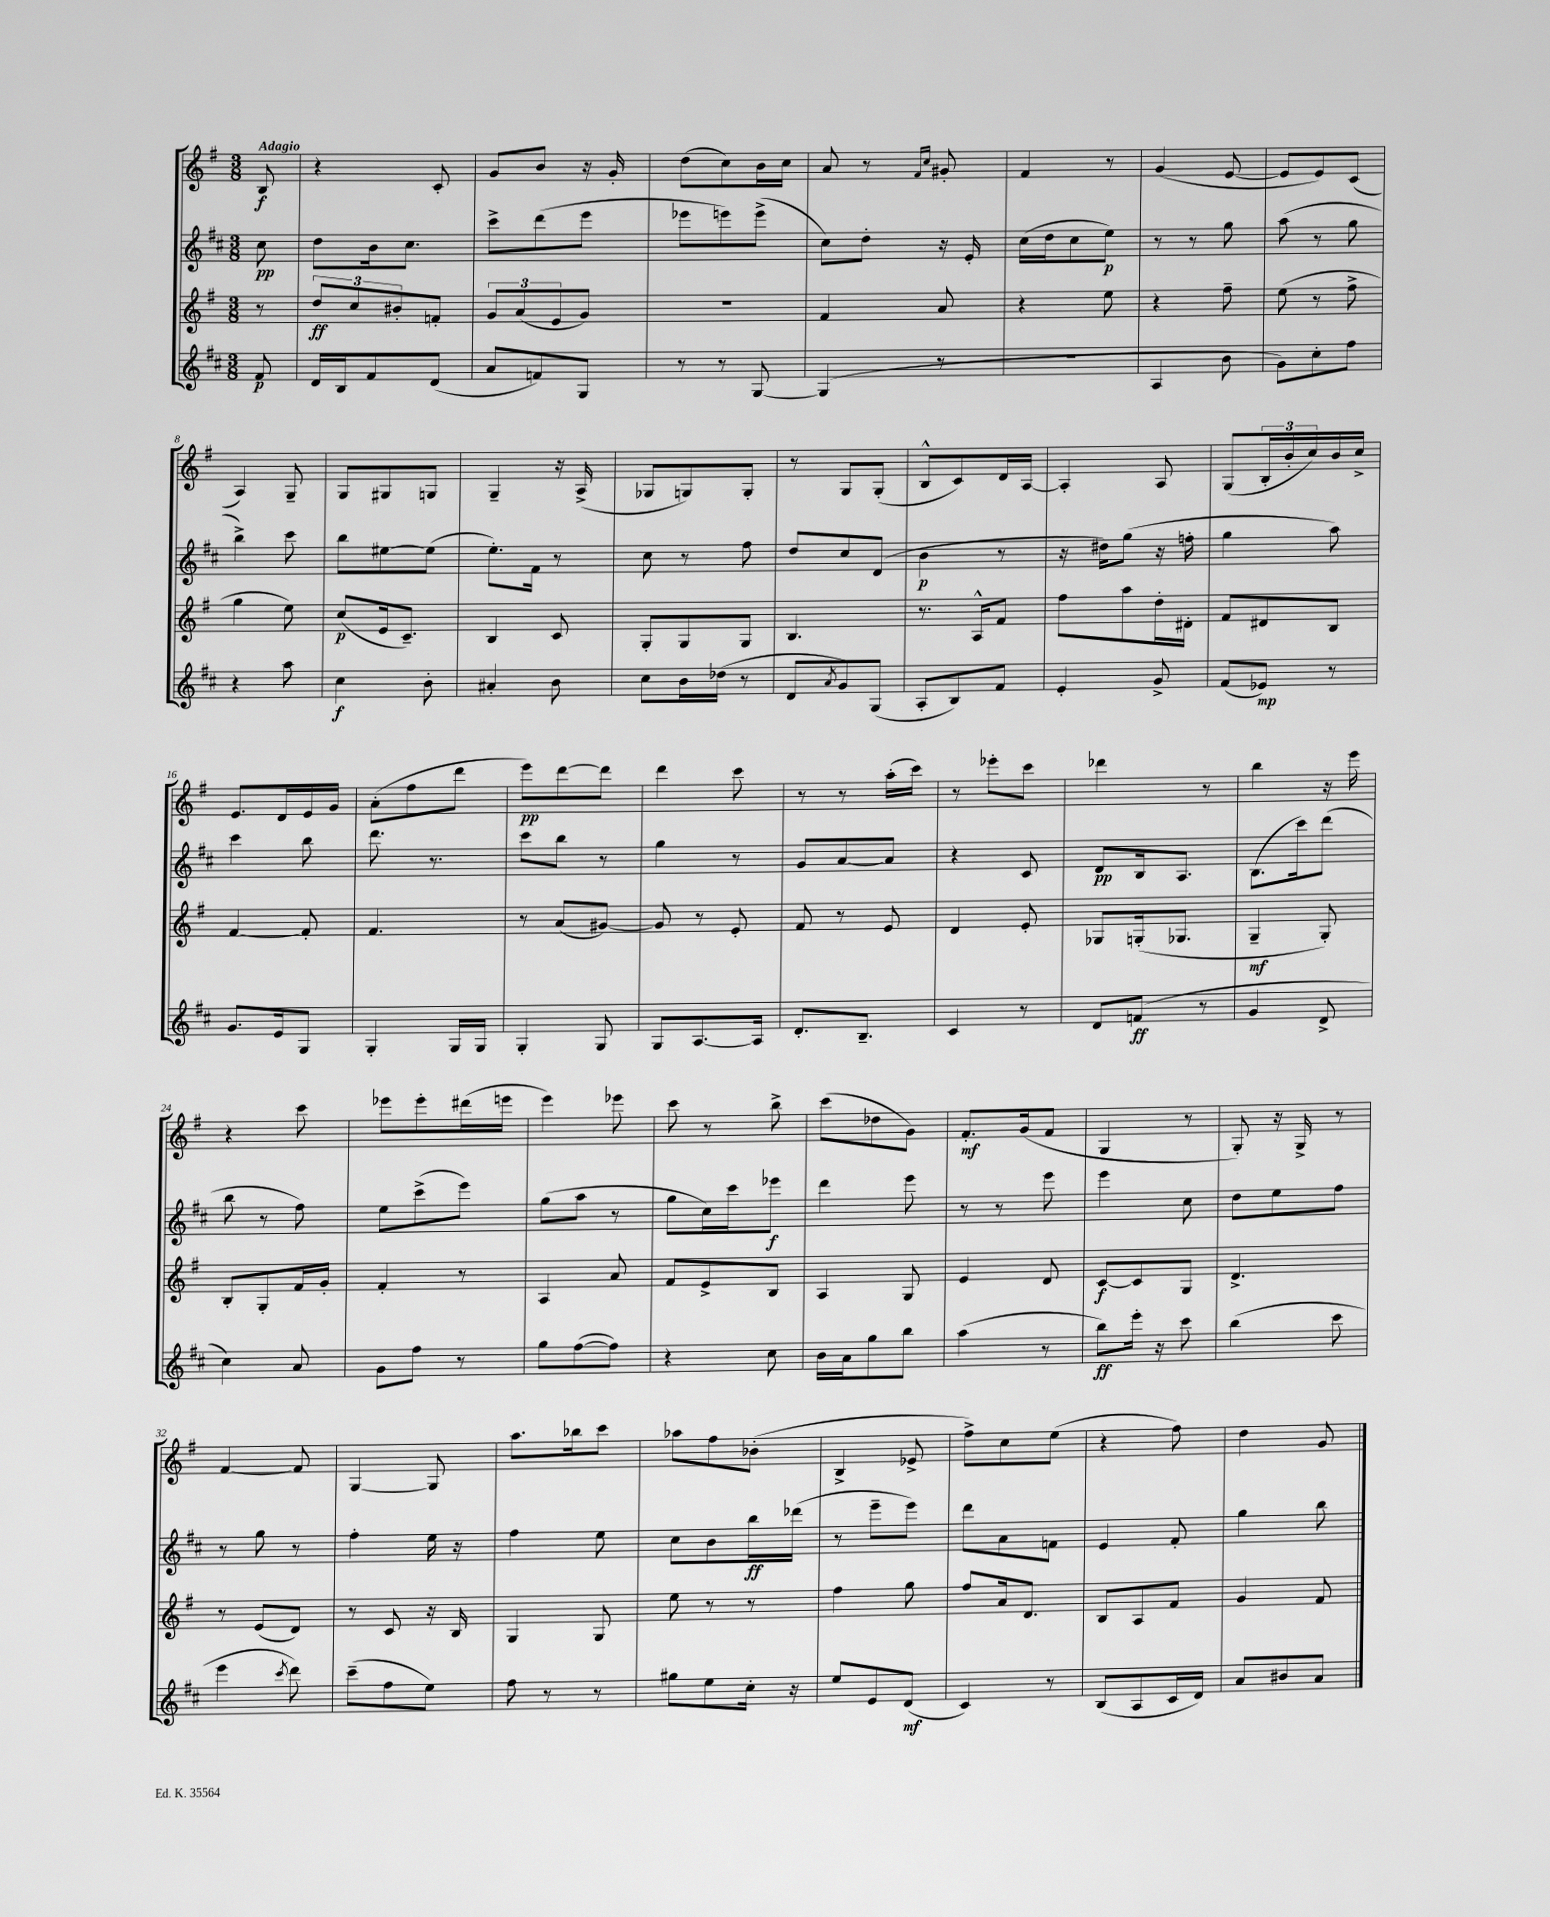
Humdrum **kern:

**kern	**dynam	**kern	**dynam	**kern	**dynam	**kern	**dynam
*part4	*part4	*part3	*part3	*part2	*part2	*part1	*part1
*staff4	*staff4	*staff3	*staff3	*staff2	*staff2	*staff1	*staff1
*clefG2	*	*clefG2	*	*clefG2	*	*clefG2	*
*k[f#c#]	*	*k[f#]	*	*k[f#c#]	*	*k[f#]	*
*M3/8	*	*M3/8	*	*M3/8	*	*M3/8	*
=	=	=	=	=	=	=	=
!	!	!	!	!	!	!LO:TX:a:B:t=Adagio	!
8f#/	p	8r	.	8cc#\	pp	8B/	f
=1	=1	=1	=1	=1	=1	=1	=1
16d/LL	.	12dd/L	ff	8dd\L	.	4r	.
16B/J	.	.	.	.	.	.	.
.	.	12cc/	.	.	.	.	.
8f#/	.	.	.	16b\k	.	.	.
.	.	12b#X'/	.	.	.	.	.
.	.	.	.	8.cc#\J	.	.	.
(8d/J	.	8fn'/J	.	.	.	8c'/	.
=2	=2	=2	=2	=2	=2	=2	=2
8a/L	.	12g/L	.	8ccc#^\L	.	8g/L	.
.	.	(12a/	.	.	.	.	.
8fn/)	.	.	.	(8ddd\	.	8b/J	.
.	.	12e/	.	.	.	.	.
8G/J	.	8g/J)	.	8eee\J	.	16r	.
.	.	.	.	.	.	16g'/	.
=3	=3	=3	=3	=3	=3	=3	=3
8r	.	4.r	.	8eee-X\L	.	(8dd\L	.
8r	.	.	.	8eeen\)	.	8cc\)	.
[8G/	.	.	.	(8eee^\J	.	16b\L	.
.	.	.	.	.	.	16cc\JJ	.
=4	=4	=4	=4	=4	=4	=4	=4
(4G/]	.	4f#/	.	8cc#\L)	.	8a/	.
.	.	.	.	8dd'\J	.	8r	.
.	.	.	.	.	.	16qqf#/LL	.
.	.	.	.	.	.	16qqcc/JJ	.
8r	.	8a/	.	16r	.	8g#X'/	.
.	.	.	.	16e'/	.	.	.
=5	=5	=5	=5	=5	=5	=5	=5
4.r	.	4r	.	(16cc#\LL	.	4f#/	.
.	.	.	.	16dd\J	.	.	.
.	.	.	.	8cc#\	.	.	.
.	.	8ee\	.	8ee\J)	p	8r	.
=6	=6	=6	=6	=6	=6	=6	=6
4A/	.	4r	.	8r	.	(4g/	.
.	.	.	.	8r	.	.	.
8b\	.	8ff#~\	.	8gg\	.	[8e/	.
=7	=7	=7	=7	=7	=7	=7	=7
8g\L)	.	(8ee\	.	(8aa\	.	8e/L]	.
8cc#'\	.	8r	.	8r	.	8e/)	.
8ff#\J	.	8ff#^\	.	8gg\	.	(8c/J	.
!!LO:LB:g=z
=8	=8	=8	=8	=8	=8	=8	=8
4r	.	4gg\	.	4bb^\)	.	4A/)	.
8aa\	.	8ee\)	.	8ccc#\	.	8G~/	.
=9	=9	=9	=9	=9	=9	=9	=9
4cc#\	f	(8cc/L	p	8bb\L	.	8G/L	.
.	.	16e/k	.	[8ee#X\	.	8G#X/	.
.	.	8.c~/J)	.	.	.	.	.
8b'\	.	.	.	(8ee#\J]	.	8Gn/J	.
=10	=10	=10	=10	=10	=10	=10	=10
4a#X'/	.	4B/	.	8.ee'\L)	.	4G~/	.
.	.	.	.	16f#\Jk	.	.	.
8b\	.	8c/	.	8r	.	16r	.
.	.	.	.	.	.	(16A^/	.
=11	=11	=11	=11	=11	=11	=11	=11
8cc#\L	.	8G'/L	.	8cc#\	.	8G-X/L	.
16b\L	.	8G/	.	8r	.	8Gn/)	.
(16dd-X\JJ	.	.	.	.	.	.	.
8r	.	8G/J	.	8ff#\	.	8G'/J	.
=12	=12	=12	=12	=12	=12	=12	=12
8d/L	.	4.B/	.	8dd/L	.	8r	.
8qa/	.	.	.	.	.	.	.
8g/)	.	.	.	8cc#/	.	8G/L	.
(8G/J	.	.	.	(8d/J	.	(8G'/J	.
=13	=13	=13	=13	=13	=13	=13	=13
8A'/L	.	8.r	.	4b\	p	8B^^/L	.
8B/)	.	.	.	.	.	8c/)	.
.	.	16A^^/KL	.	.	.	.	.
8f#/J	.	8f#/J	.	8r	.	16d/L	.
.	.	.	.	.	.	[16A/JJ	.
=14	=14	=14	=14	=14	=14	=14	=14
4e'/	.	8ff#\L	.	16r	.	4A'/]	.
.	.	.	.	16dd#X\KL)	.	.	.
.	.	8aa\	.	(8gg\J	.	.	.
8g^/	.	16dd'\L	.	16r	.	8A/	.
.	.	16d#X'\JJ	.	16ffn'\	.	.	.
=15	=15	=15	=15	=15	=15	=15	=15
(8f#/L	.	8f#/L	.	4gg\	.	(8G/L	.
8e-X/J)	mp	8d#X/	.	.	.	24B'/L	.
.	.	.	.	.	.	24b'/	.
.	.	.	.	.	.	24cc/)	.
8r	.	8B/J	.	8aa\)	.	16b/	.
.	.	.	.	.	.	16cc^/JJ	.
!!LO:LB:g=z
=16	=16	=16	=16	=16	=16	=16	=16
8.g/L	.	[4f#/	.	4ccc#\	.	8.e/L	.
16e/k	.	.	.	.	.	16d/L	.
8G/J	.	8f#'/]	.	8bb\	.	16e/	.
.	.	.	.	.	.	16g/JJ	.
=17	=17	=17	=17	=17	=17	=17	=17
4G'/	.	4.f#/	.	8.ddd\	.	(8a'\L	.
.	.	.	.	.	.	8ff#\	.
.	.	.	.	8.r	.	.	.
16G/LL	.	.	.	.	.	8ddd\J	.
16G/JJ	.	.	.	.	.	.	.
=18	=18	=18	=18	=18	=18	=18	=18
4G'/	.	8r	.	8ccc#\L	.	8eee\L)	pp
.	.	(8a/L	.	8bb\J	.	[8ddd\	.
8G/	.	[8g#X/J)	.	8r	.	8ddd\J]	.
=19	=19	=19	=19	=19	=19	=19	=19
8G/L	.	8g#/]	.	4gg\	.	4ddd\	.
[8.A/	.	8r	.	.	.	.	.
.	.	8e'/	.	8r	.	8ccc\	.
16A/Jk]	.	.	.	.	.	.	.
=20	=20	=20	=20	=20	=20	=20	=20
8.d'/L	.	8f#/	.	8g/L	.	8r	.
.	.	8r	.	[8a/	.	8r	.
8.B~/J	.	.	.	.	.	.	.
.	.	8e/	.	8a/J]	.	(16aa'\LL	.
.	.	.	.	.	.	16ccc\JJ)	.
=21	=21	=21	=21	=21	=21	=21	=21
4c#/	.	4d/	.	4r	.	8r	.
.	.	.	.	.	.	8eee-X'\L	.
8r	.	8e'/	.	8c#/	.	8ccc\J	.
=22	=22	=22	=22	=22	=22	=22	=22
8d/L	.	8G-X/L	.	8d/L	pp	4ddd-X\	.
(8fn/J	ff	(16Gn'/k	.	16B/k	.	.	.
.	.	8.G-X/J	.	8.A/J	.	.	.
8r	.	.	.	.	.	8r	.
=23	=23	=23	=23	=23	=23	=23	=23
4g/	.	4G~/	mf	(8.B\L	.	4bb\	.
.	.	.	.	16ccc#\k)	.	.	.
8d^/	.	8G'/)	.	(8ddd\J	.	16r	.
.	.	.	.	.	.	16eee\	.
!!LO:LB:g=z
=24	=24	=24	=24	=24	=24	=24	=24
4cc#\)	.	8B'/L	.	8bb\	.	4r	.
.	.	8G'/	.	8r	.	.	.
8a/	.	16f#/L	.	8ff#\)	.	8ccc\	.
.	.	16g'/JJ	.	.	.	.	.
=25	=25	=25	=25	=25	=25	=25	=25
8g\L	.	4f#'/	.	8ee\L	.	8eee-X\L	.
8ff#\J	.	.	.	(8ccc#^\	.	8eee-'\	.
8r	.	8r	.	8eee\J)	.	(16ddd#X\L	.
.	.	.	.	.	.	16eeen\JJ	.
=26	=26	=26	=26	=26	=26	=26	=26
8gg\L	.	4A/	.	(8gg\L	.	4eee\)	.
([8ff#\	.	.	.	8aa\J	.	.	.
8ff#\J])	.	8a/	.	8r	.	8eee-X\	.
=27	=27	=27	=27	=27	=27	=27	=27
4r	.	8f#/L	.	8gg\L	.	8ccc\	.
.	.	8e^/	.	16cc#\L)	.	8r	.
.	.	.	.	16ccc#\J	.	.	.
8cc#\	.	8B/J	.	8eee-X\J	f	8bb^\	.
=28	=28	=28	=28	=28	=28	=28	=28
16b\LL	.	4A/	.	4ddd\	.	(8ccc\L	.
16a\J	.	.	.	.	.	.	.
8gg\	.	.	.	.	.	8dd-X\	.
8bb\J	.	8G/	.	8eee\	.	8g\J)	.
=29	=29	=29	=29	=29	=29	=29	=29
(4aa\	.	4e/	.	8r	.	8.f#'/L	mf
.	.	.	.	8r	.	.	.
.	.	.	.	.	.	(16g/k	.
8r	.	8d/	.	8eee\	.	8f#/J	.
=30	=30	=30	=30	=30	=30	=30	=30
8bb\L)	ff	[8c/L	f	4eee\	.	4G/	.
16eee'\Jk	.	8c/]	.	.	.	.	.
16r	.	.	.	.	.	.	.
8ccc#\	.	8G/J	.	8cc#\	.	8r	.
=31	=31	=31	=31	=31	=31	=31	=31
(4bb\	.	4.d^/	.	8dd\L	.	8G'/)	.
.	.	.	.	8ee\	.	16r	.
.	.	.	.	.	.	16G^/	.
8ccc#\	.	.	.	8ff#\J	.	8r	.
!!LO:LB:g=z
=32	=32	=32	=32	=32	=32	=32	=32
4eee\	.	8r	.	8r	.	[4f#/	.
.	.	(8e/L	.	8gg\	.	.	.
8qccc#/	.	.	.	.	.	.	.
8ddd\)	.	8d/J)	.	8r	.	8f#/]	.
=33	=33	=33	=33	=33	=33	=33	=33
(8ccc#~\L	.	8r	.	4ff#'\	.	[4G/	.
8ff#\	.	8c/	.	.	.	.	.
8ee\J)	.	16r	.	16ee\	.	8G/]	.
.	.	16B/	.	16r	.	.	.
=34	=34	=34	=34	=34	=34	=34	=34
8ff#\	.	4G/	.	4ff#\	.	8.aa\L	.
8r	.	.	.	.	.	.	.
.	.	.	.	.	.	16bb-X\k	.
8r	.	8G/	.	8ee\	.	8ccc\J	.
=35	=35	=35	=35	=35	=35	=35	=35
8gg#X\L	.	8ee\	.	8cc#\L	.	8aa-X\L	.
8ee\	.	8r	.	8b\	.	8ff#\	.
16cc#'\Jk	.	8r	.	16bb\L	ff	(8b-X'\J	.
16r	.	.	.	(16ddd-X\JJ	.	.	.
=36	=36	=36	=36	=36	=36	=36	=36
8ee/L	.	4ff#\	.	8r	.	4B^/	.
8e/	.	.	.	8eee~\L	.	.	.
(8d/J	mf	8gg\	.	8eee\J)	.	8e-X^/	.
=37	=37	=37	=37	=37	=37	=37	=37
4c#/)	.	8ff#/L	.	8ddd\L	.	8ff#^\L)	.
.	.	16a/k	.	8a\	.	8cc\	.
.	.	8.d/J	.	.	.	.	.
8r	.	.	.	8fn\J	.	(8ee\J	.
=38	=38	=38	=38	=38	=38	=38	=38
(8B/L	.	8B/L	.	4e/	.	4r	.
8A/	.	8A/	.	.	.	.	.
16c#/L	.	8f#/J	.	8f#'/	.	8ff#\)	.
16d/JJ)	.	.	.	.	.	.	.
=39	=39	=39	=39	=39	=39	=39	=39
8a/L	.	4g/	.	4gg\	.	4dd\	.
8b#X/	.	.	.	.	.	.	.
8a/J	.	8f#/	.	8bb\	.	8g/	.
==	==	==	==	==	==	==	==
*-	*-	*-	*-	*-	*-	*-	*-
